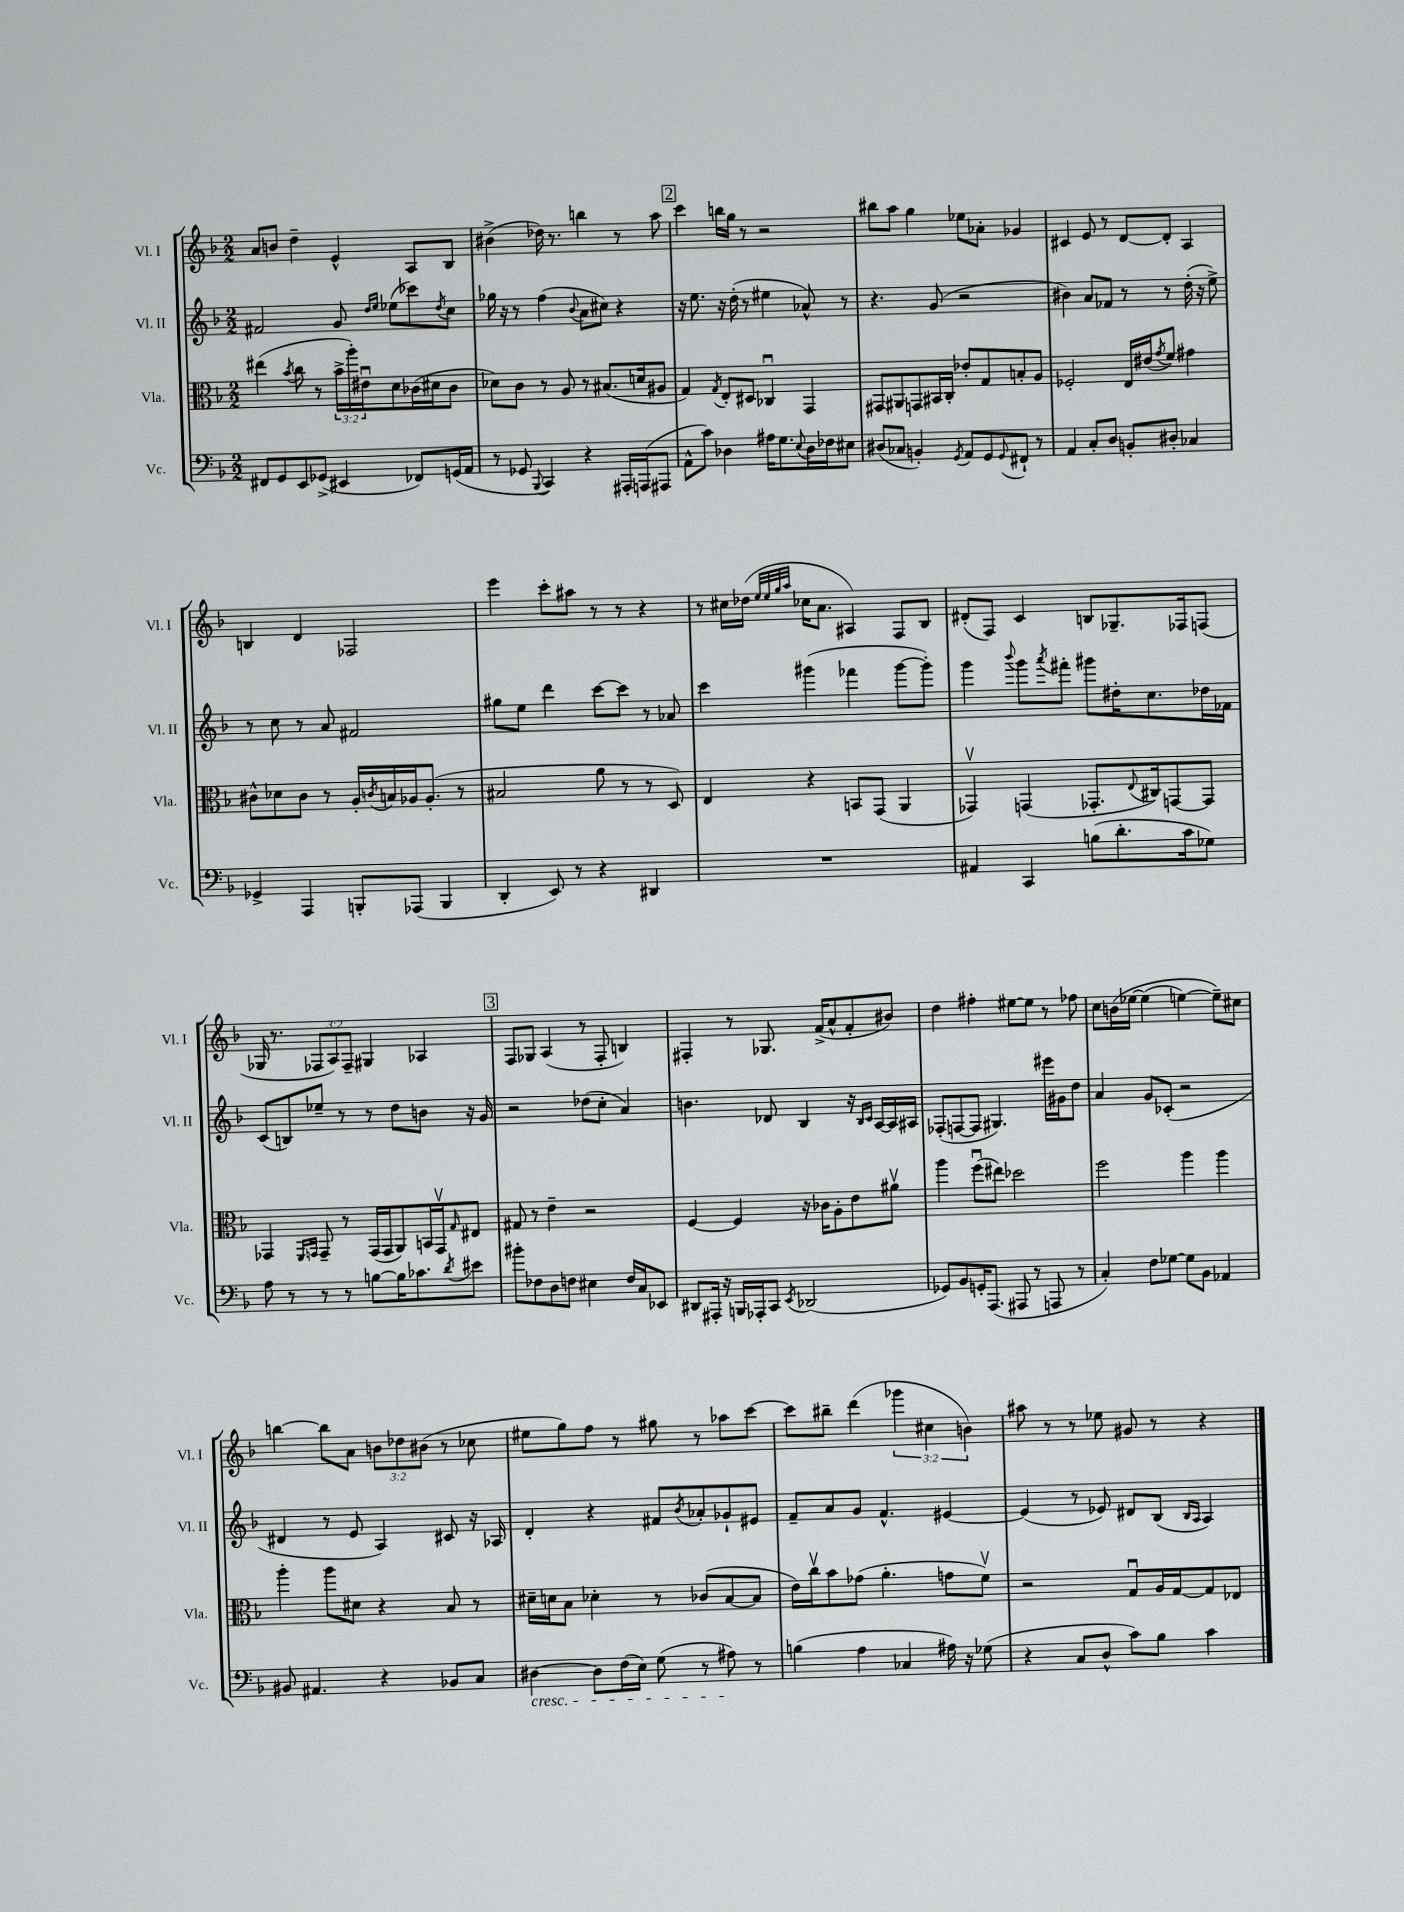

**kern	**kern	**kern	**kern
*staff4	*staff3	*staff2	*staff1
*clefF4	*clefC3	*clefG2	*clefG2
*k[b-]	*k[b-]	*k[b-]	*k[b-]
*M2/2	*M2/2	*M2/2	*M2/2
8FF#	(4ee#	2f#	8a
8GG	.	.	8b
.	8qb-	.	.
8EE	8cc	.	4dd~
(8GG-^	8r	.	.
4EE#	24b-^	8g	4e^^
.	24aa')	.	.
.	24e#u	.	.
.	.	16qqdd	.
.	.	16qqee	.
.	8d	(8ee-	.
8FF-)	(16c-	8ccc-)	8A
.	16d#	.	.
.	.	8qdd	.
(16GG	8c-	8cc	8B-
16AA	.	.	.
=	=	=	=
8r	8d-)	16gg-	(4b#^
.	.	16r	.
8GG-	8c	8r	.
8qqBBB-	.	.	.
4CC)	8r	(4ff	16dd-)
.	.	.	8.r
.	8A	.	.
.	.	8qqb-	.
4r	8r	8a	4bb
.	(8.B#	8cc#)	.
16AAA#'	.	4r	8r
(16AAA	16d	.	.
8AAA#	8A#	.	8aa
=	=	=	=
8AA^^	4G)	16r	4ccc
.	.	8.ee	.
8c)	.	.	.
.	8qG	.	.
4D-	8E'	16r	16bb
.	.	(16dd'	16gg
.	8D#	8r	8r
16A#	4C-u	4ee#	2r
8.G	.	.	.
8qqE	.	.	.
16D-	4GG	8a-^^)	.
16F-	.	.	.
8E#	.	8r	.
=	=	=	=
(8D#	8GG#	4.r	8bb#
8C-	8AA#	.	8aa
4BB')	8GG	.	4gg
.	16BB#	(8g	.
.	16C'	.	.
8qGG	.	.	.
8AA	8e-'	2r	8ee-
8GG	8G	.	8a-'
8qqGG	.	.	.
8FF#`	8B'	.	4g-
8r	8A	.	.
=	=	=	=
4AA	2F-'	4b#)	4c#
8C'	.	8a	8e
8D	.	8f-	8r
8BB'	16E	8r	[8d
.	(16e#	.	.
.	8qg	.	.
8D#'	8f)	8r	8d']
4C-	4g#	(16dd'	4A
.	.	16r	.
.	.	8ee^)	.
=	=	=	=
4GG-^	8c#^^	8r	4B
.	8d-	8cc	.
4AAA	8c#	8r	4d
.	8r	8a	.
8BBB'	16A'	2f#	2F-
.	8qc	.	.
.	16B	.	.
(8AAA-	16A-	.	.
.	(8.A-'	.	.
4BBB	.	.	.
.	8r	.	.
=	=	=	=
4DD'	2B#	8gg#	4eee
.	.	8ee	.
8EE)	.	4ddd	8ccc'
8r	.	.	8aa#
4r	8a	[8ccc	8r
.	8r	8ccc]	8r
4DD#	8r	8r	4r
.	8D)	8a-	.
=	=	=	=
1r	4E	4ccc	8r
.	.	.	16cc#
.	.	.	(16dd-
.	.	.	32qqee
.	.	.	32qqee
.	.	.	32qqgg
.	.	.	32qqaa
.	4r	(4ggg#	16cc-
.	.	.	8.a
.	8BB	4fff-	4A#)
.	(8GG	.	.
.	4AA	[8ggg#	8F
.	.	8ggg#'])	8B-
=	=	=	=
4AA#	4GG-v)	4ggg	(8d#'
.	.	.	8F)
.	.	8qqbbb-	.
4CC	(4GG	8ggg	4c
.	.	8qaaa	.
.	.	8fff#'	.
(8B	8.GG-'	8ggg#	8B
8.d'	.	16dd#'	8.G-~
.	8qqE	.	.
.	16C#)	8.cc	.
.	[8GG	.	.
16c	.	.	16F-
8G-)	8GG]	16dd-	(8F
.	.	16f-	.
=	=	=	=
8A	4GG-	(8c	16G-
.	.	.	8.r
8r	.	8B)	.
.	16qqFF	.	.
.	16qqGG	.	.
8r	8GG~	8ee-~	12F-
.	.	.	12A)
8r	8r	8r	.
.	.	.	12F-~
[8B	(16GG	8r	4G#
.	16GG	.	.
16B]	8AA)	8dd	.
8.c-	.	.	.
.	16BB	8b	4A-
.	16GGv	.	.
8qd	16qqG	.	.
8e#	8E#	16r	.
.	.	16g	.
=	=	=	=
8b#'	8G#	2r	8F
8F-	8r	.	8G-
8D	4e~	.	(4A
8F	.	.	.
4E#	2r	(8dd-	8r
.	.	8cc'	8F'
16F	.	4a)	4B)
16C	.	.	.
8EE-	.	.	.
=	=	=	=
8DD#	[4F	4.b	4F#'
16AAA#'	.	.	.
16r	.	.	.
16BBB	4F]	.	8r
16AAA-'	.	.	.
8CC	.	8d-	8.G-
8qEE	.	.	.
(2DD-	16r	4B-	.
.	16c-	.	(16f^
.	8A'	.	8a^^
.	8e	16r	8f'
.	.	16qqB-	.
.	.	16qqc	.
.	.	[16A	.
.	8a#v	16A]	8b#)
.	.	16A#	.
=	=	=	=
8GG-)	4aa	(8F-'	4dd
8BB-	.	[8F	.
16GG'	(8ffu	8F]	4ff#'
(8.AAA	.	.	.
.	8ee#)	4.G#)	.
8AAA#	2dd-	.	[8ee#
8r	.	.	8ee#]
8AAA	.	16eee#	8r
.	.	16g#	.
8r	.	8dd	8ff-
=	=	=	=
4C')	2ff	4a	8cc
.	.	.	&(16b
.	.	.	[16ee-
8F	.	8g	(4ee-]
[8G-	.	(8c-'	.
8G-]	4aa	2r	[4ee)
8BB-	.	.	.
4AA-	4aa	.	8ee~]&)
.	.	.	8cc#
=	=	=	=
8BB#	4aa'	4d#	[4bb
4.AA#	.	.	.
.	8aa	8r	8bb]
.	8d#	8e	8a
4r	4r	4A)	12b
.	.	.	12dd-
.	.	.	(12b#
8BB-	8B-	8c#	8r
8C	8r	16r	8cc-
.	.	16A-	.
=	=	=	=
[4D#	16d#~	4d'	8ee#
.	16d	.	.
.	8B-	.	8gg)
8D#]	4d-'	4r	8ff
(16F	.	.	8r
16E)	.	.	.
(8G	8r	8f#	8gg#
.	.	8qb-	.
8r	(8c-	8a-'	8r
8A#)	[8B-	8g-`	8aa-
8r	8B-]	8e#	[8ccc
=	=	=	=
(4B	16e)	8f~	8ccc]
.	16ccv	.	.
.	8b-	8a	8bb#~
4A	(8g-	8g	(4ddd
.	4.a'	4.f^^	.
4C-	.	.	6ggg-
.	.	.	6cc#
16A#)	8g	[4e#	.
16r	.	.	.
.	.	.	6b)
(8G-	8fv)	.	.
=	=	=	=
4r	2r	(4e#]	8aa#
.	.	.	8r
8C	.	8r	8r
8D^^	.	8e-)	8ee-
8c)	8Gu	8d#	8g#
8B-	16A	(8B-	8r
.	[16G	.	.
.	.	16qqB-	.
.	.	16qqA	.
4c	8G]	4A)	4r
.	8E-	.	.
==	==	==	==
*-	*-	*-	*-
